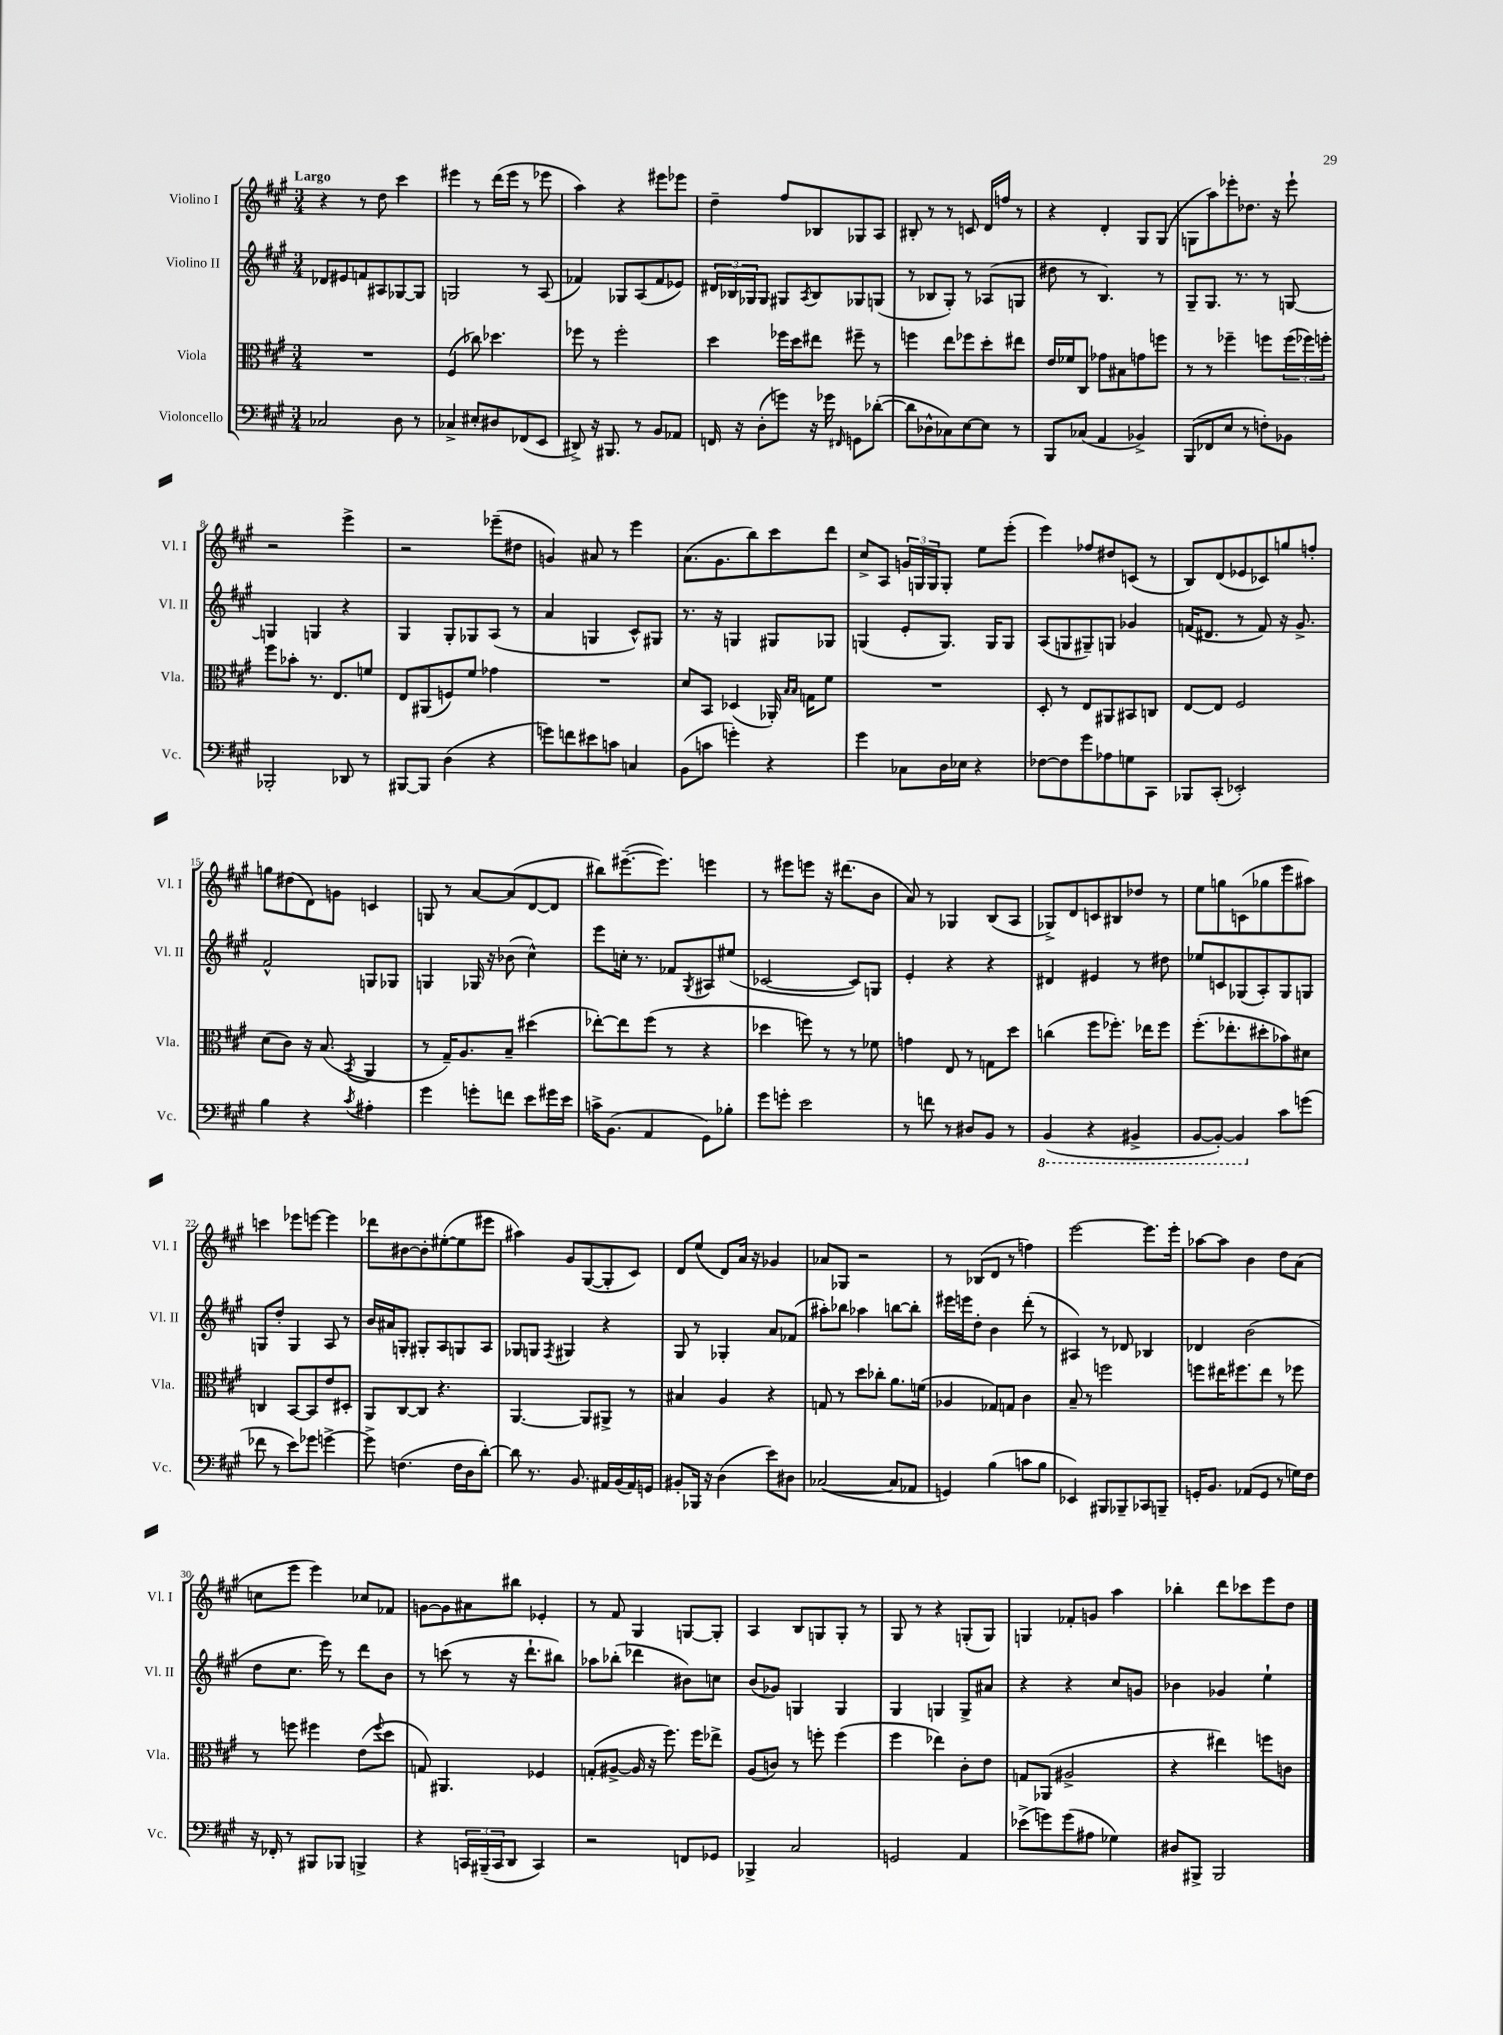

**kern	**kern	**kern	**kern
*staff4	*staff3	*staff2	*staff1
*clefF4	*clefC3	*clefG2	*clefG2
*k[f#c#g#]	*k[f#c#g#]	*k[f#c#g#]	*k[f#c#g#]
*M3/4	*M3/4	*M3/4	*M3/4
2C-	2.r	8d-	4r
.	.	8e#	.
.	.	8f	8r
.	.	8A#	8dd
8D	.	[8G-	4ccc#
8r	.	8G-]	.
=	=	=	=
4C-^	(4F#	2G	4eee#
8E#'	8cc-)	.	8r
8D#	4.dd-	.	(16ddd
.	.	.	16eee#
(8FF-	.	8r	8r
8EE	.	(8A	8eee-
=	=	=	=
8DD#^)	8ff-	4f-)	4aa)
16r	8r	.	.
8.BBB#	.	.	.
.	2ff-'	8G-	4r
8r	.	(8A	.
8BB	.	8f-	8eee#
8AA-	.	8e-)	8eee-
=	=	=	=
16FF	4dd	24d#	4dd~
.	.	24B-	.
16r	.	.	.
.	.	24G-	.
(8D'	.	8G-	.
8g)	16ff-	8G#	8ff#
.	16dd	.	.
.	.	8qA	.
16r	8ee#	8B-	8B-
16g-	.	.	.
16qqFF#	.	.	.
8GG	8ff#~	8G-	8G-
([8d-'	8r	(8G	8A
=	=	=	=
8d-]	4ff	8r	8B#'
8D-^^	.	8B-	8r
8C-)	8ee	8G#')	8r
[8E	8ff-	8r	8c
8E]	8dd'	(8A-	16d
.	.	.	16ff
8r	8ee#	8G	8r
=	=	=	=
8BBB	16e	8dd#	4r
.	16f-	.	.
(8C-	8C#	8r	.
4AA	8g-	4.B)	4d'
.	8B#	.	.
4BB-^)	8g	.	8G#
.	8ff	8r	(8G#
=	=	=	=
(8BBB	8r	8G#~	8G
8FF-	8r	8.G#	8aa)
8E	4ff-~	.	8eee-'
.	.	8.r	.
8r	.	.	8.dd-
8F')	8ff	8r	.
.	.	.	16r
8BB-	(24ff	[8G	8eee-`
.	24ff-)	.	.
.	24ff'	.	.
=	=	=	=
2BBB-'	8ff#	4G]	2r
.	8b-'	.	.
.	8.r	4G	.
.	8.E	.	.
8DD-	.	4r	4eee^
8r	8f	.	.
=	=	=	=
[8BBB#	8E	4G#	2r
8BBB#]	(8AA#	.	.
(4D	8F)	8G#'	.
.	8f#	8G-	.
4r	4g-	(8A	(8eee-~
.	.	8r	8dd#
=	=	=	=
8g)	2.r	4a	4g)
8f	.	.	.
8e#	.	4G	8a#
8c	.	.	8r
4C	.	8c#^^)	4eee
.	.	8G#	.
=	=	=	=
(8BB	8d	8.r	(8.a
8c	8BB	.	.
.	.	16r	8.g#
4g')	(4D-	4G	.
.	.	.	8bb)
4r	16AA-')	8G#	8ccc#
.	16qqB	.	.
.	16qqB	.	.
.	16G	.	.
.	8f#	8G-	8ddd
=	=	=	=
4g#	2.r	(4G	8cc#^
.	.	.	8A
8C-	.	8e'	24g
.	.	.	24G
.	.	.	24G
16D	.	8.G)	8G'
16E-	.	.	.
4r	.	.	8ee
.	.	16G	.
.	.	8G	(8eee'
=	=	=	=
[8F-	8D'	(8A	4eee)
8F-]	8r	8G	.
8g#	8E	8G#~)	8ff-
8A-	8AA#	8G	8dd#
8G	8BB#	4g-	(8c
8CC#	8C	.	8r
=	=	=	=
8BBB-	[8E	(16f	8B)
.	.	8.d#	.
(8CC#'	8E]	.	(8d
2EE-')	2F#	8r	8e-
.	.	8f)	8c-)
.	.	16r	8gg
.	.	8.g#^	.
.	.	.	8ff'
=	=	=	=
4B	(8d	2f#^^	8gg
.	8c#)	.	(8dd#
4r	16r	.	8d)
.	(8.B	.	.
.	.	.	8g
8qc#	8qBB	.	.
4A#'	4AA	8G	4c
.	.	8G-	.
=	=	=	=
4g#	8r	4G	8G
.	16G#~)	.	8r
.	8.A	.	.
8g'	.	16G-	[8a
.	.	16r	.
8f	8B~	(8b-	(8a]
8e	(4dd#	4cc#^^)	[8d
16g#	.	.	8d]
16e	.	.	.
=	=	=	=
16c^	[8ee-')	8eee	8bb#)
(8.BB	.	.	.
.	8ee-]	16cc'	([8.eee#~
.	.	8.r	.
4AA	(8ff#	.	.
.	.	.	8.eee#])
.	8r	8f-	.
.	.	8qG#	.
8GG#)	4r	8A#	4eee
8B-'	.	(8ee#	.
=	=	=	=
8g#	4dd-	[2c-	8r
8g'	.	.	8eee#
2e	8ff)	.	8eee
.	8r	.	16r
.	.	.	(8.ddd#
.	8r	8c-])	.
.	8f-	8G	8b
=	=	=	=
8r	4g	4e'	8a)
8f	.	.	8r
8r	8E	4r	4G-
8D#	8r	.	.
8BB	8G	4r	(8B
8r	8dd	.	8A
=	=	=	=
(4BBB	(4cc	4d#	8G-^)
.	.	.	8d
4r	8ff#	4e#	8c
.	8.ff-')	.	8B#
4BBB#^	.	8r	8dd-
.	16ee-	.	.
.	8ff-	8dd#	8r
=	=	=	=
[8BBB	(8.ff#'	8ee-	8ee
8BBB'_)	.	8c	8gg
.	8.ee-'	.	.
4BBB]	.	(8G-	(8c
.	8dd#'	8A')	8gg-
8c#	8b-)	8G-	8eee
(8g	8d#	8G	8aa#)
=	=	=	=
8f-	4C	8G	4ccc
8r	.	8dd'	.
8e)	[8BB	4G	8eee-
8g-	8BB]	.	[8eee
[4g^	8e	8A	4eee]
.	8D#'	8r	.
=	=	=	=
8g^]	8AA	16b	8ddd-
.	.	16a#	.
(4.F	[8C#	8G'	[8b#
.	8C#]	8G#'	8b#']
.	4.r	8A	([8ee#'
16F	.	8G	8ee#]
16D	.	.	.
[8d')	.	8A	8eee#
=	=	=	=
8d]	[4.AA	8G-	4aa#)
8.r	.	8G	.
.	.	8qF#	.
.	.	4G#	8g#
8.BB	.	.	.
.	8AA]	.	([8G#
16AA#	8AA#^	4r	8G#']
(16BB	.	.	.
16AA#)	8r	.	8c#)
16GG	.	.	.
=	=	=	=
8BB#'	4B#	8G#	8d
16BBB-	.	8r	(8ee
16r	.	.	.
(4D	4A	4G-'	8d)
.	.	.	16a
.	.	.	16r
8e)	4r	8a	4g-
8D#	.	(8f-	.
=	=	=	=
([2C-	8G	8aa#')	8a-
.	8r	8bb-	8G-
.	8dd	4aa-	2r
.	8cc-'	.	.
8C-]	8.a	[8bb	.
8AA-	.	8bb']	.
.	(16f	.	.
=	=	=	=
4GG)	4A-	16eee#	8r
.	.	16eee	.
.	.	8dd'	(8B-
(4B	8G-)	4b	8d
.	8G	.	8r
8c	4c#	(8ddd'	4ff)
8B	.	8r	.
=	=	=	=
4EE-)	8B~	4A#)	[2eee
.	8r	.	.
8BBB#	2ff	8r	.
8BBB-~	.	8d-	.
8CC-	.	4B-	8.eee]
8BBB~	.	.	.
.	.	.	16eee'
=	=	=	=
16GG'	8ff	4d-	[8aa-
8.BB	.	.	.
.	16ee#	.	8aa-]
.	8.ff#	.	.
(8AA-	.	(2b	4b
8GG	8ee#	.	.
8r	8r	.	8dd
16G)	8ff-	.	(8a
16F#	.	.	.
=	=	=	=
16r	8r	8dd	8cc
16FF-'	.	.	.
8r	8ff	8.cc#	8eee
8BBB#	4ff#	.	4eee)
.	.	16eee)	.
8BBB-	.	8r	.
4BBB^	(8e	8ddd	8cc-
.	8qqff#	.	.
.	8dd	8b	8f-
=	=	=	=
4r	8G)	8r	[8g
.	4.AA#	(8ccc	8g]
24CC	.	8r	8a#
(24BBB#~	.	.	.
24CC	.	.	.
8DD	.	16r	8bb#
.	.	8.ddd`	.
4CC)	4F-	.	4e-'
.	.	8bb#)	.
=	=	=	=
2r	(8G'	8aa-	8r
.	[8A#^	(8bb-'	8f#
.	16A#]	4ddd-	4G#
.	16r	.	.
.	8.ff#)	.	.
8FF	.	8b#)	[8G
.	16ff#	.	.
8GG-	8ee-^	8cc	8G']
=	=	=	=
4BBB-^	(8A	(8b	4A
.	8c)	8g-)	.
2C#	8r	4G	8B
.	8ff'	.	8G
.	(4ff	4G	8G'
.	.	.	8r
=	=	=	=
2GG	4ff#	4G#	8G#
.	.	.	8r
.	4ee-)	4G	4r
4AA	8c#'	8G^	(8G'
.	8e	8a#	8G)
=	=	=	=
(8e-^	8G	4r	4G
8g)	(8AA-	.	.
(8g	2A#^	4r	8f-'
8A#	.	.	8g
4G-)	.	8cc#	4aa
.	.	8g	.
=	=	=	=
8D#	4r	4b-	4bb-'
8BBB#^	.	.	.
2BBB#	4ee#)	4g-	8ddd
.	.	.	8ccc-
.	8ff	4ee`	8eee
.	8c	.	8dd
==	==	==	==
*-	*-	*-	*-
